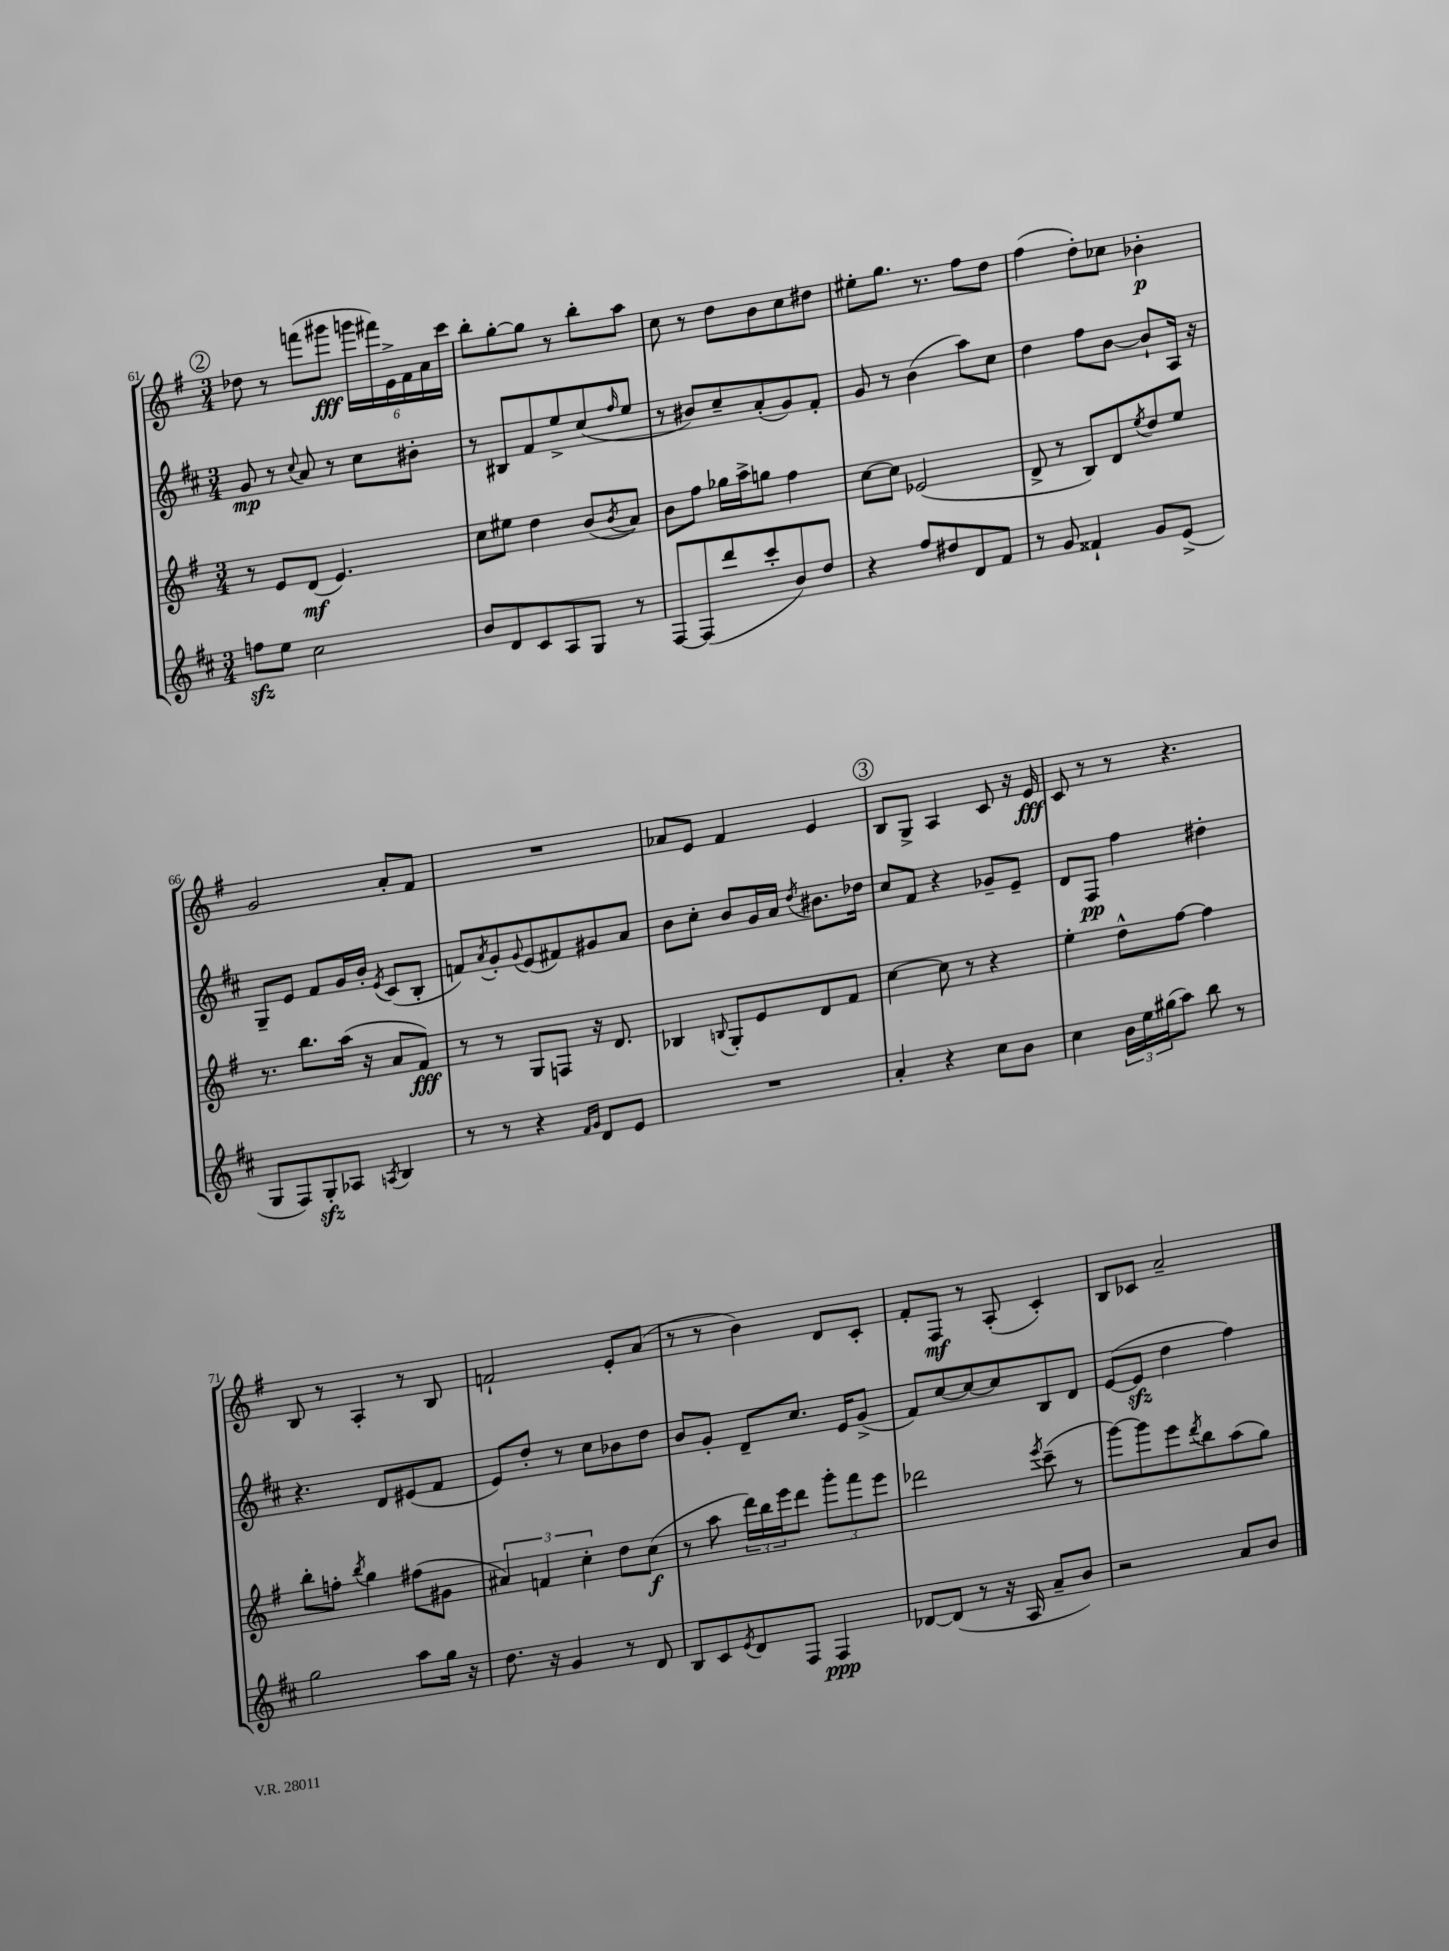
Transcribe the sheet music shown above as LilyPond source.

<<
\new StaffGroup <<
\new Staff = "s0" {
    \clef treble \key g \major \numericTimeSignature \time 3/4
    \mark \markup { \circle "2" } des''8 r8 f'''8( gis'''8\fff \tuplet 6/4 { g'''16 fis'''16) e'16-> fis'16 a'16 c'''16 } |
    b''8-. g''8~-. g''8 r8 b''8-. a''8 |
    c''8 r8 d''8 b'8 c''8 dis''8 |
    eis''8-. g''8. r8. fis''8 d''8 |
    fis''4( d''8-.) ces''8 bes'4-.\p |
    g'2 a'8-. fis'8 |
    R2. |
    aes'8 e'8 fis'4 e'4 |
    \mark \markup { \circle "3" } b8 g8-> a4 c'8 r16 e'16\fff |
    c'8 r8 r8 r4. |
    b8 r8 a4-. r8 b8 |
    f'2-! e'8-. a'8( |
    r8 r8 b'4) d'8 c'8-. |
    fis'8-. fis8\mf r8 a8-.( c'4-.) |
    b8 ces'8 a'2-- \bar "|." |
}
\new Staff = "s1" {
    \clef treble \key d \major \numericTimeSignature \time 3/4
    \mark \markup { \circle "2" } g'8\mp r8 \appoggiatura { cis''8 } a'8 r8 cis''8 bis'8-. |
    r8 bis8 fis'8 e''8-> cis''8( \grace { fis''16 } e''8 |
    r8 bis'8) cis''8-- a'8-.( g'8) fis'8-. |
    g'8 r8 b'4( a''8) cis''8 |
    d''4 fis''8 b'8~ b'8-! a16 r16 |
    g8-- e'8 fis'8 g'16 b'16-. \acciaccatura { e'8 } cis'8( b8-. |
    f'8) \acciaccatura { a'8 } g'8-. \appoggiatura { g'8 } e'8( fis'8) gis'8 a'8 |
    b'8 cis''8-. b'8 g'16 a'16 \acciaccatura { d''8 } bis'8. des''16 |
    \mark \markup { \circle "3" } cis''8 fis'8 r4 ges'8-- e'8-- |
    d'8 fis8\pp fis''4 dis''4-. |
    r4. d'8 eis'8( fis'8 |
    e'8) d''8-. r8 cis''8 bes'8 d''8 |
    b'8 g'8-. d'8-- cis''8. e'16 g'8->( |
    fis'8) cis''8~ cis''8~ cis''8 b8 d'8 |
    e'8~( e'8\sfz d''4 fis''4) \bar "|." |
}
\new Staff = "s2" {
    \clef treble \key g \major \numericTimeSignature \time 3/4
    \mark \markup { \circle "2" } r8 e'8 d'8\mf( e'4.) |
    c''8 eis''8 d''4 b'8( \acciaccatura { b'8 } a'8) |
    b'8 fis''8 ges''16 a''16-> g''8 fis''4 |
    c''8~ c''8 ees'2( |
    d'8-> r8 b8) d'8 \acciaccatura { e''8 } d''8 e''8 |
    r8. b''8. a''16( r16 a'8 fis'8\fff) |
    r8 r8 g8 f8 r16 d'8. |
    bes4 \appoggiatura { b8 } g8-. e'8 d'8 fis'8 |
    \mark \markup { \circle "3" } c''4~ c''8 r8 r4 |
    e''4-. d''8-^ fis''8~ fis''4 |
    b''8-. f''8-. \acciaccatura { b''8 } g''4 fis''8( gis'8 |
    \tuplet 3/2 { ais'4) f'4 c''4-. } d''8 c''8\f( |
    r8 a''8 \tuplet 3/2 { d'''16) b''16 e'''16 } d'''8 \tuplet 3/2 { g'''8-. fis'''8 e'''8 } |
    des'''2 \acciaccatura { e'''8 } c'''8--( r8 |
    g'''8~) g'''8 e'''8 \acciaccatura { d'''8 } b''8 a''8( g''8) \bar "|." |
}
\new Staff = "s3" {
    \clef treble \key d \major \numericTimeSignature \time 3/4
    \mark \markup { \circle "2" } f''8\sfz e''8 cis''2 |
    b'8 d'8 cis'8 a8 g8 r8 |
    fis8~ fis8( d'''8 cis'''8-. b'8) d''8 |
    r4 fis''8 dis''8 d'8 fis'8 |
    r8 g'8 fisis'4-! g'8 e'8->( |
    g8 fis8) g8-.\sfz aes8 \acciaccatura { a8 } b4 |
    r8 r8 r4 \grace { fis'16 g'16 } d'8 e'8 |
    R2. |
    \mark \markup { \circle "3" } a'4-. r4 cis''8 b'8 |
    cis''4 \tuplet 3/2 { b'16 e''16 gis''16( } a''8) b''8 r8 |
    g''2 a''8 g''16 r16 |
    d''8. r16 g'4 r8 d'8 |
    b8 cis'8 \acciaccatura { e'8 } d'8 fis8 fis4\ppp |
    des'8~ des'8( r8 r16 a16 a'8-- b'8) |
    r2 a'8 b'8 \bar "|." |
}
>>
>>
\layout { \context { \Score currentBarNumber = #61 } }
